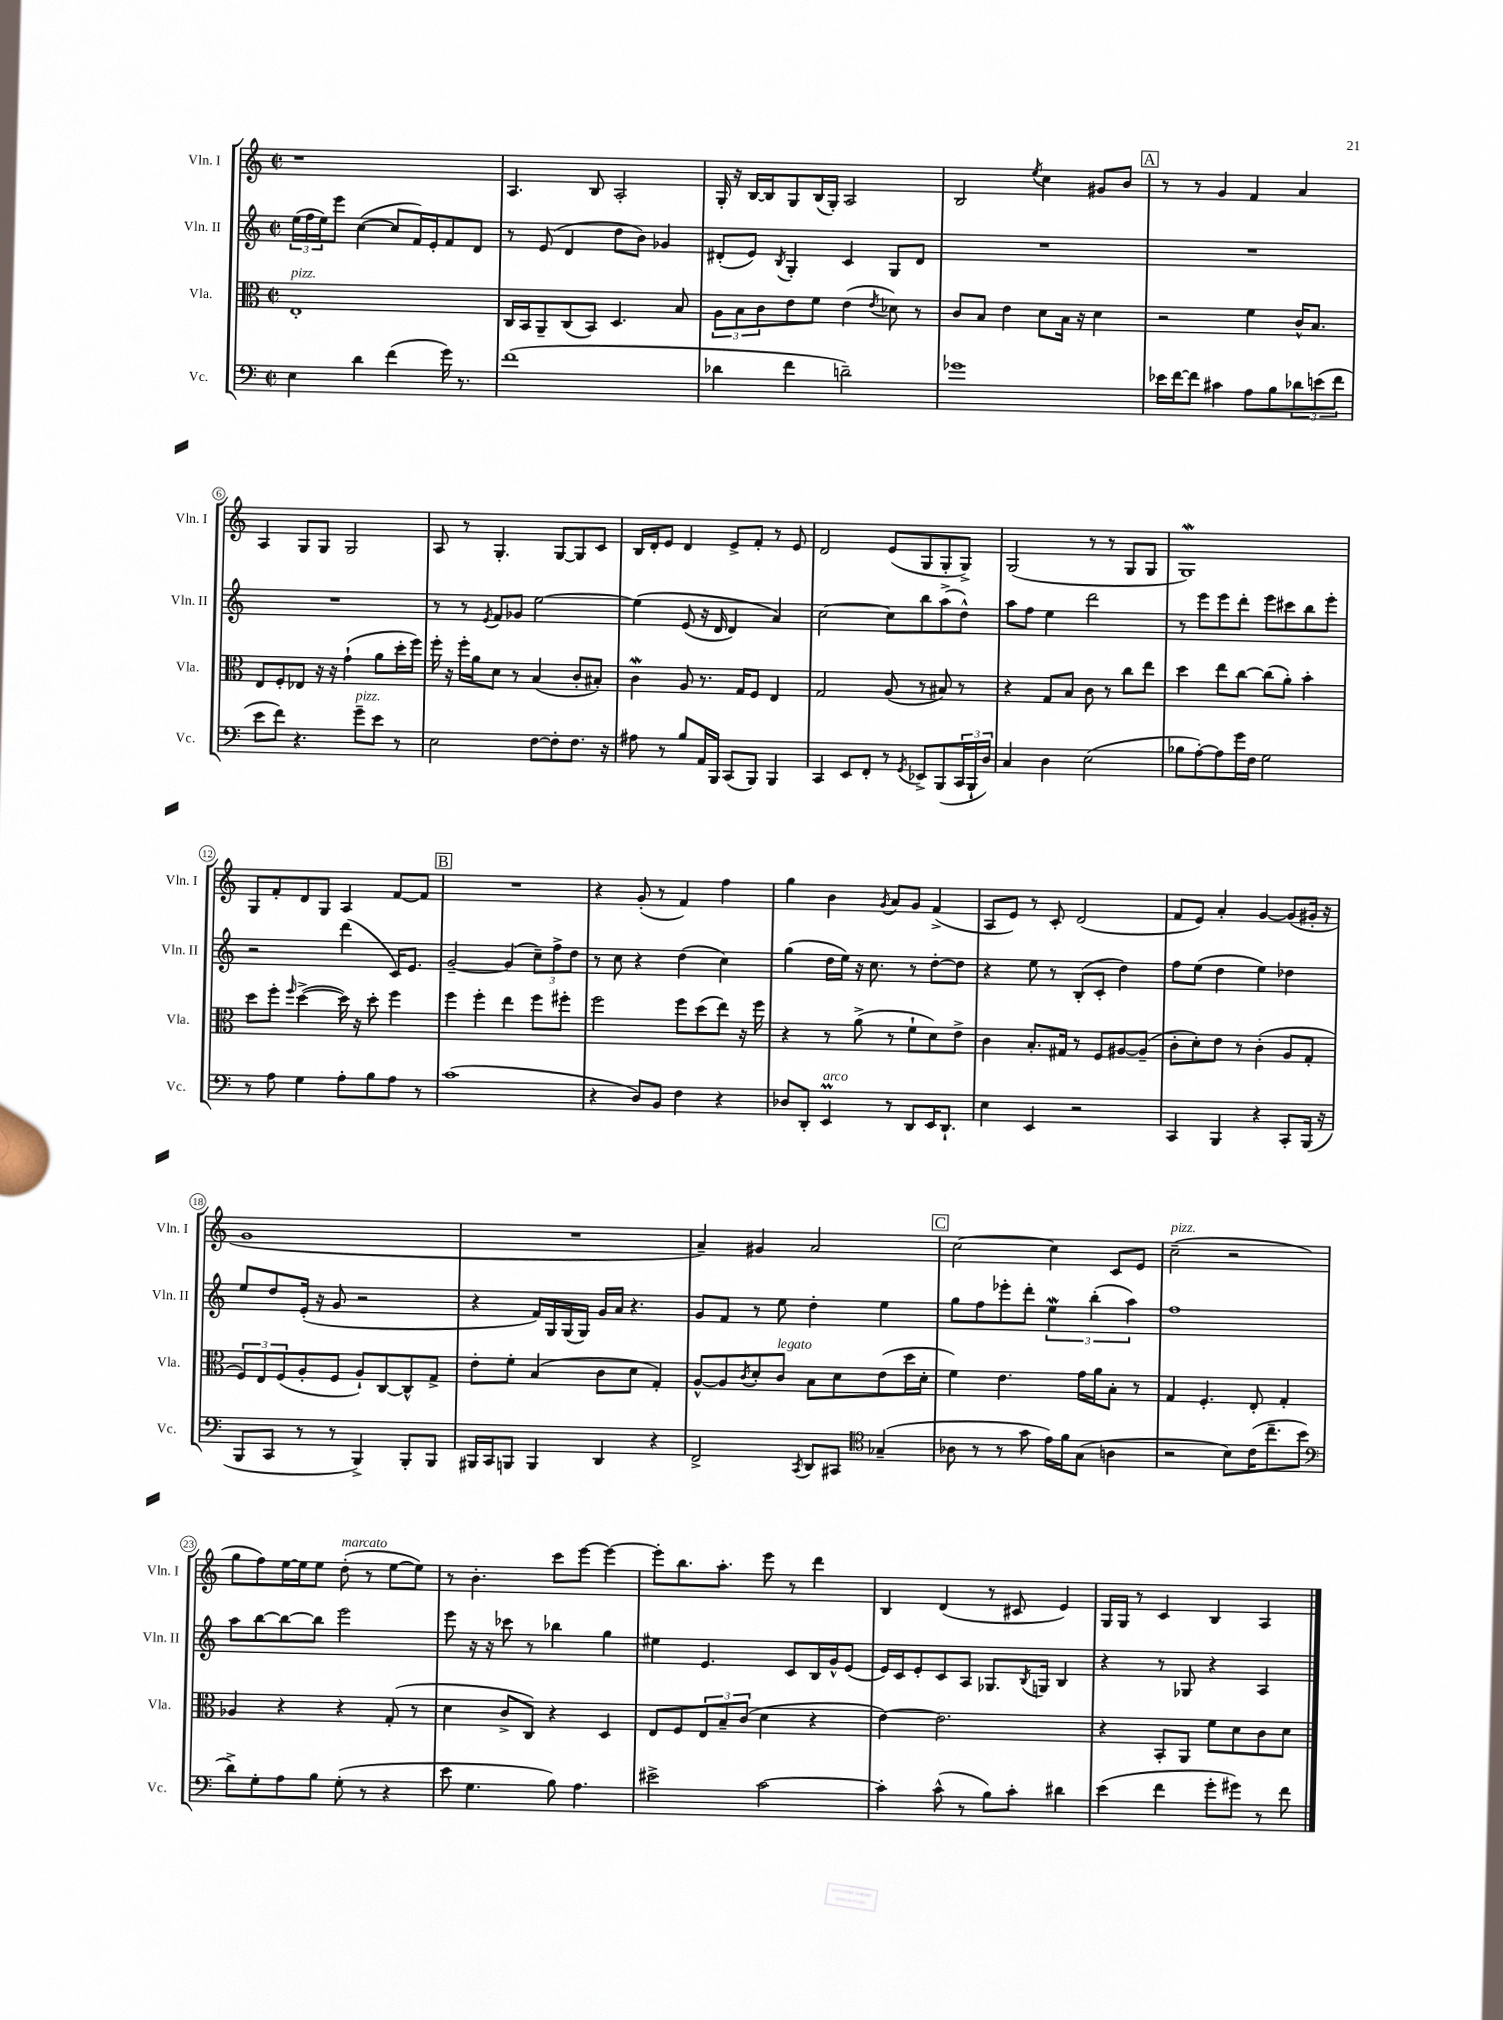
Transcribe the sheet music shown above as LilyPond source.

<<
\new StaffGroup <<
\new Staff = "s0" \with { instrumentName = "Vln. I" shortInstrumentName = "Vln. I" } {
    \clef treble \key c \major \defaultTimeSignature \time 2/2
    r1 |
    a4. b8 a2-. |
    g16-. r16 b16~ b16 g8 b16( g16-.) a2 |
    b2 \acciaccatura { e''8 } c''4 gis'8 b'8 |
    \mark \markup { \box "A" } r8 r8 g'4 f'4 a'4 |
    a4 g8 g8 g2 |
    a8 r8 g4.-. g8~ g8 c'8 |
    b16 d'16-. e'8 d'4 e'8-> f'8-. r8 e'8 |
    d'2 e'8( g8 g8-. g8->) |
    g2( r8 r8 g8 g8 |
    g1\mordent) |
    g8 f'8-. d'8 g8 a4 f'8~ f'8 |
    \mark \markup { \box "B" } R1 |
    r4 g'8-.( r8 f'4) f''4 |
    g''4 b'4 \acciaccatura { g'8 } a'8 g'8 f'4->( |
    a8 e'8) r8 c'8-. d'2( |
    f'8 e'8) a'4-. g'4~ g'8( gis'16-. r16 |
    g'1 |
    R1 |
    a'4--) gis'4 a'2 |
    \mark \markup { \box "C" } c''2~ c''4 c'8 e'8 |
    c''2--^\markup { \italic "pizz." }( r2 |
    g''8 f''8) e''16~ e''16 e''8 d''8-.^\markup { \italic "marcato" }( r8 e''8~ e''8) |
    r8 b'4.-. c'''8 e'''8~ e'''4~ |
    e'''8-. b''8. a''8.-. e'''8 r8 d'''4 |
    b4 d'4( r8 cis'8 e'4) |
    g16 g16 r8 c'4 b4 a4 \bar "|." |
}
\new Staff = "s1" \with { instrumentName = "Vln. II" shortInstrumentName = "Vln. II" } {
    \clef treble \key c \major \defaultTimeSignature \time 2/2
    \tuplet 3/2 { e''16( f''16 e''16) } e'''8 c''4~( c''8 f'16) e'16-. f'8 d'8 |
    r8 e'8( d'4 d''8 b'8) ges'4 |
    dis'8-.( e'8) \acciaccatura { b8 } g4-. c'4 g8 dis'8 |
    R1 |
    \mark \markup { \box "A" } R1 |
    R1 |
    r8 r8 \acciaccatura { e'8 } f'8 ges'8 e''2~ |
    e''4\( e'8( r16 d'16 d'4) a'4\) |
    c''2~ c''8 b''8 a''8->( d''8-^) |
    a''8 f''8 e''4 d'''2 |
    r8 e'''8 e'''8 d'''8-. e'''8 cis'''8 b''8 e'''8-. |
    r2 d'''4( c'16) e'8. |
    \mark \markup { \box "B" } g'2~-- g'4( \tuplet 3/2 { c''8--) f''8-> d''8 } |
    r8 c''8 r4 d''4( c''4) |
    g''4( d''16 e''16) r16 c''8. r8 d''8~-. d''8 |
    r4 e''8 r8 b8-.( c'8-. d''4) |
    f''8 e''8( d''4 e''4) des''4 |
    e''8 d''8 e'16-.( r16 g'8 r2 |
    r4 f'16) g16 g16( g16) g'16 a'16 r4. |
    g'8 f'8 r8 e''8 d''4-. e''4 |
    \mark \markup { \box "C" } g''8 f''8 ees'''8-. d'''8-. \tuplet 3/2 { e''4\mordent b''4-.( a''4) } |
    f''1 |
    a''8 b''8~ b''8~ b''8 e'''2 |
    e'''8 r16 r16 ces'''8 r8 bes''4 g''4 |
    eis''4 e'4. c'8 b16 g'16-^ e'8( |
    e'16) c'16 e'8-. c'8 a8 ges8. \acciaccatura { b8 } g16 b4 |
    r4 r8 ges8 r4 a4 \bar "|." |
}
\new Staff = "s2" \with { instrumentName = "Vla." shortInstrumentName = "Vla." } {
    \clef alto \key c \major \defaultTimeSignature \time 2/2
    e1-.^\markup { \italic "pizz." } |
    c16 b,16 a,8-- c8( b,8) d4. b8 |
    \tuplet 3/2 { a8 b8 c'8 } e'8 f'8 e'4( \acciaccatura { e'8 } des'8) r8 |
    c'8 b8 e'4 d'8 b16 r16 d'4 |
    \mark \markup { \box "A" } r2 f'4 c'16-^ b8. |
    e8 f8-. ees8 r16 r16 g'4-!( a'8 d''16-. f''16) |
    f''16-. r16 f''16-. a'16 d'8 r8 b4( c'8-. bis8-.) |
    c'4\mordent a8 r8. g16 f8 e4 |
    g2 a8( r8 bis8) r8 |
    r4 g8 b8 c'8 r8 c''8 e''8 |
    d''4 e''8 c''8~ c''8( a'8-.) b'4-. |
    d''8 f''8-. \grace { f''16 } d''4~->( d''16) r16 d''8-. f''4 |
    \mark \markup { \box "B" } f''4 f''4-. e''4 f''8 fis''8-. |
    f''2 f''8 d''8( e''8) r16 f''16 |
    r4 r8 a'8->( r8 f'8-! d'8) e'8-> |
    c'4 b8.-. gis16 r8 f8 ais8~ ais8--( |
    c'8-. d'8-.) e'8 r8 c'4-.( a8 g8-. |
    \tuplet 3/2 { f8) e8 f8( } a8-. f8 a8-!) c8~ c8-^ g8-> |
    e'8-. f'8-. b4( c'8 d'8 g4-.) |
    a8~-^ a8 \acciaccatura { c'8 } d'8-. c'8^\markup { \italic "legato" } b8 d'8 e'8( d''16 d'16-. |
    \mark \markup { \box "C" } f'4) e'4. g'16 a'16 b8-. r8 |
    g4 f4.-. e8-. g4-. |
    aes4 r4 r4 g8-.( r8 |
    d'4 c'8-> c8) r4 d4 |
    e8 f8 \tuplet 3/2 { e8 b8-- c'8( } d'4 r4 |
    e'4~) e'2. |
    r4 b,8-. a,8 f'8 d'8 c'8 d'8 \bar "|." |
}
\new Staff = "s3" \with { instrumentName = "Vc." shortInstrumentName = "Vc." } {
    \clef bass \key c \major \defaultTimeSignature \time 2/2
    e4 d'4 f'4( g'16) r8. |
    f'1( |
    des'4 f'4 d'2--) |
    ges'1 |
    \mark \markup { \box "A" } ees'16 f'16~ f'8 cis'4 a8 b8 \tuplet 3/2 { des'8 e'8( f'8 } |
    e'8 f'8) r4. g'8--^\markup { \italic "pizz." } e'8 r8 |
    e2 f8~ f8-. f8. r16 |
    ais8 r8 b8 a,16 b,,16 c,8( b,,8) b,,4 |
    c,4 e,8 f,8-. r8 \acciaccatura { g,8 } ees,8-> b,,8( \tuplet 3/2 { c,16 b,,16-! d16) } |
    c4 d4 e2( |
    bes8 a8~-.) a8 g'16 f16 g2 |
    r8 a8 g4 a8-. b8 a8 r8 |
    \mark \markup { \box "B" } c'1( |
    r4 d8) b,8 f4 r4 |
    des8 d,8-. e,4\prall^\markup { \italic "arco" } r8 d,8 e,16 d,8.-! |
    e4 e,4 r2 |
    c,4 b,,4 r4 c,8-. b,,16( r16 |
    b,,8 c,8 r8 r8 b,,4->) b,,8-. b,,8 |
    bis,,16 c,16 b,,8 b,,4 d,4 r4 |
    f,2-> \acciaccatura { c,8 } d,8 cis,8 \clef tenor ges4--( |
    \mark \markup { \box "C" } aes8 r8 r8 g'8 e'16) f'16 g8( a4 |
    r2 b8) c'16( c''8.-- b'8 |
    \clef bass d'8->) g8-. a8 b8 g8-.( r8 r4 |
    e'8 g4. b8) a4. |
    eis'2-> c'2~ |
    c'4-. c'8-^( r8 b8) c'8-. dis'4 |
    e'4( f'4 g'8-. gis'8) r8 f'8 \bar "|." |
}
>>
>>
\layout { \context { \Score \override BarNumber.stencil = #(make-stencil-circler 0.1 0.3 ly:text-interface::print) } }
